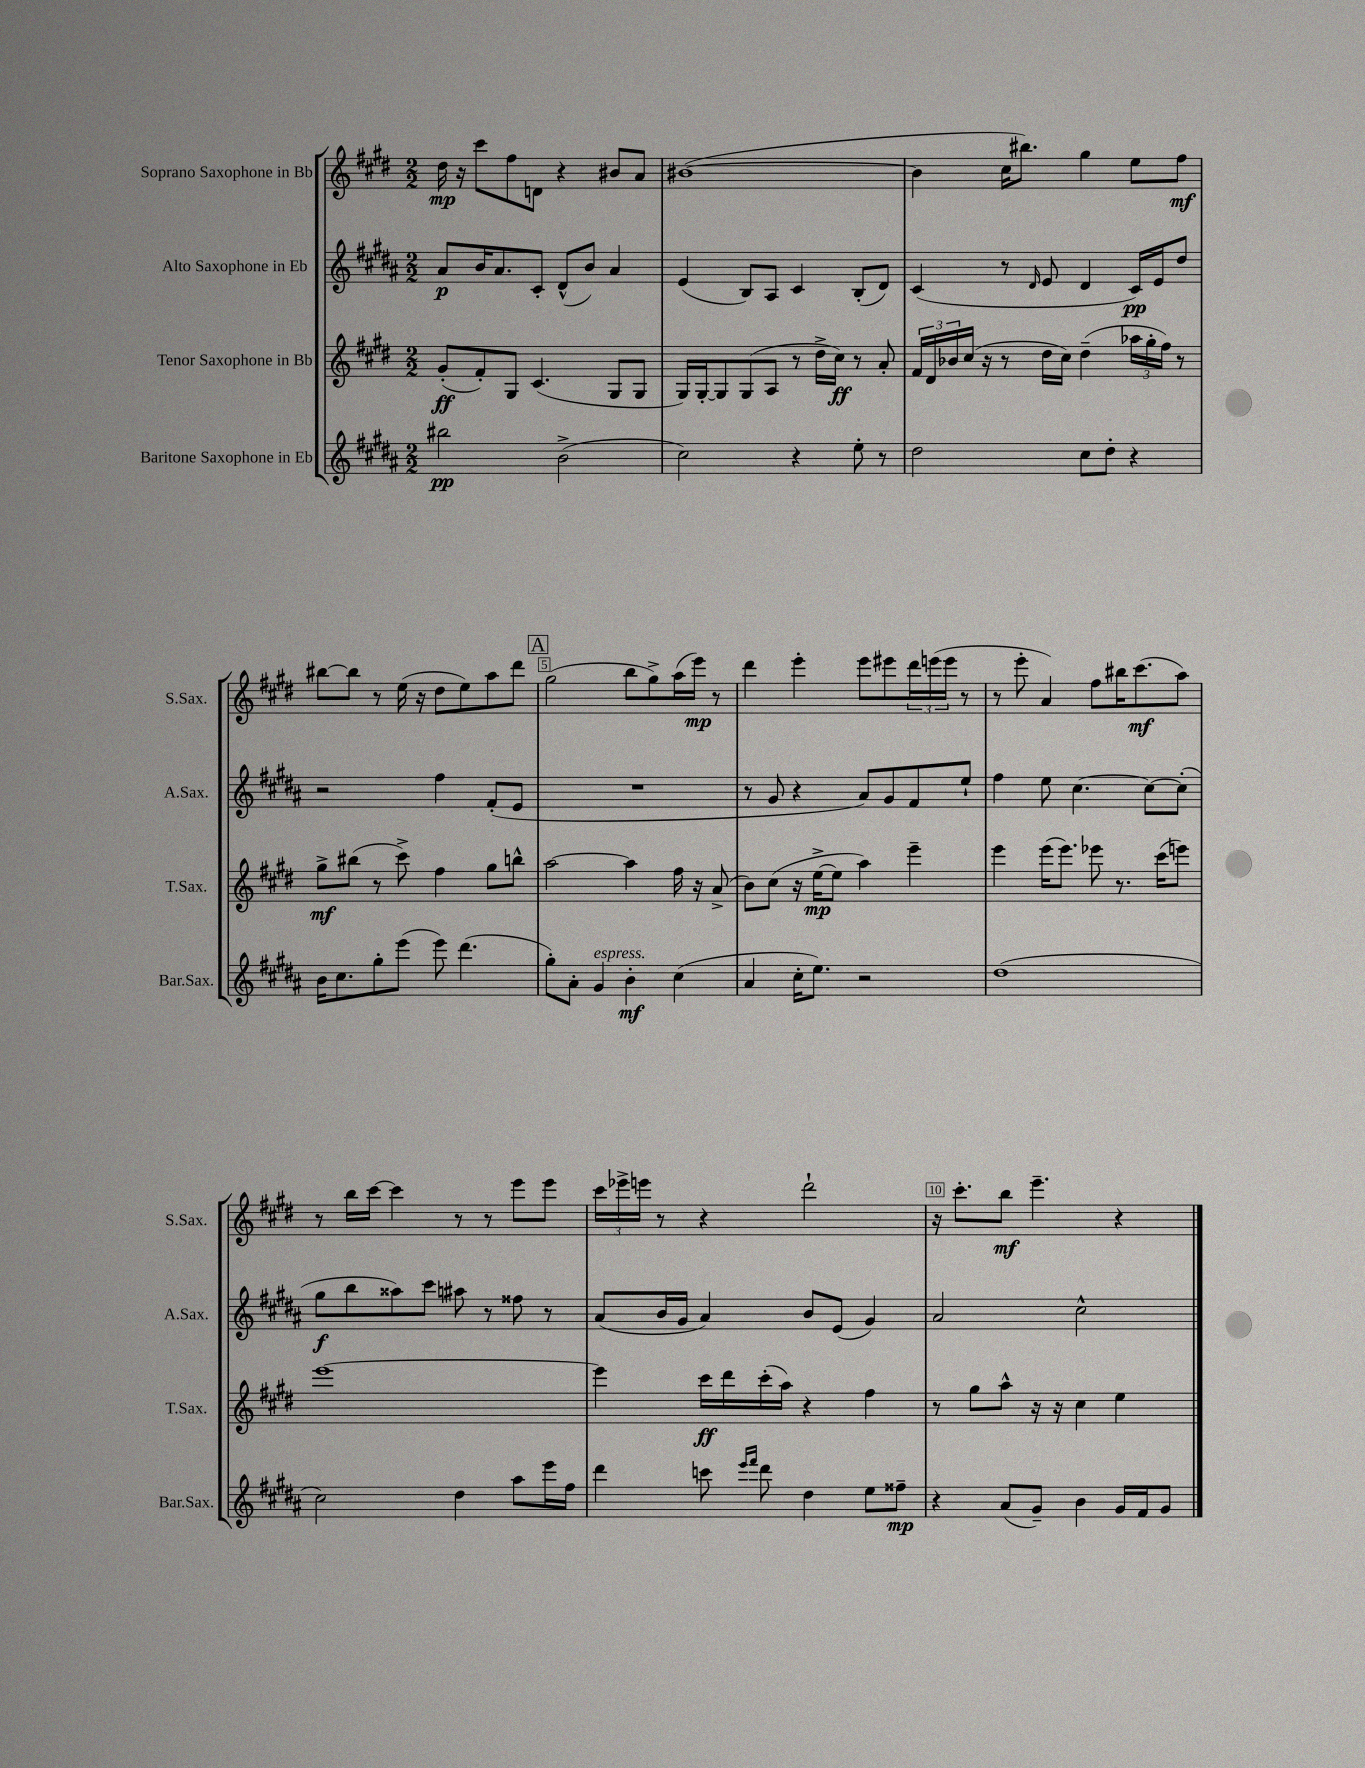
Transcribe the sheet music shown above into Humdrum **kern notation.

**kern	**kern	**kern	**kern
*staff4	*staff3	*staff2	*staff1
*clefG2	*clefG2	*clefG2	*clefG2
*k[f#c#g#d#a#]	*k[f#c#g#d#]	*k[f#c#g#d#a#]	*k[f#c#g#d#]
*M2/2	*M2/2	*M2/2	*M2/2
2bb#\	(8g#'/L	8a#/L	16dd#\
.	.	.	16r
.	8f#'/)	16b/K	8ccc#\L
.	.	8.a#/	.
.	8G#/J	.	8ff#\
.	(4.c#/	8c#'/J	8d\J
(2b^\	.	(8d#^^/L	4r
.	.	8b/J)	.
.	8G#/L	4a#/	8b#/L
.	8G#/J	.	8a/J
=	=	=	=
2cc#\)	16G#/LL)	(4e/	([1b#
.	[16G#'/J	.	.
.	8G#/]	.	.
.	(8G#/	8B/L)	.
.	8A/J	8A#/J	.
4r	8r	4c#/	.
.	16dd#^\LL	.	.
.	16cc#\JJ)	.	.
8ee'\	8r	(8B'/L	.
8r	8a'/	8d#/J)	.
=	=	=	=
2dd#\	24f#/LL	(4c#/	4b#\]
.	24d#/	.	.
.	24b-/	.	.
.	(16cc#/JJ	.	.
.	16r	.	.
.	8r	8r	16cc#\LK
.	.	.	8.bb#\J)
.	.	16qqd#/	.
.	16dd#\LL	8e/	.
.	16cc#\JJ)	.	.
8cc#\L	(4dd#~\	4d#/	4gg#\
8dd#'\J	.	.	.
4r	24aa-\LL	16c#/LL)	8ee\L
.	24gg#'\	.	.
.	.	16e/J	.
.	24ff#\JJ)	.	.
.	8r	8dd#/J	8ff#\J
=	=	=	=
16b\LK	8gg#^\L	2r	[8bb#\L
8.cc#\	.	.	.
.	(8bb#\J	.	8bb#\]J
8gg#'\	8r	.	8r
(8eee\J	8ccc#^\)	.	(16ee\
.	.	.	16r
8eee\)	4ff#\	4ff#\	8dd#\L
(4.ddd#\	.	.	8ee\)
.	8gg#\L	(8f#'/L	8aa\
.	8bb^^\J	8e/J	8ddd#\J
=	=	=	=
8gg#'\L)	[2aa\	1r	(2gg#\
8a#'\J	.	.	.
4g#/	.	.	.
4b'\	4aa\]	.	8bb\L
.	.	.	8gg#^\)
(4cc#\	16ff#\	.	(16aa\L
.	16r	.	16eee\JJ)
.	(8a^/	.	8r
=	=	=	=
4a#/	8b\L)	8r	4ddd#\
.	(8cc#\J	8g#/	.
16cc#'\LK	16r	4r	4eee'\
8.ee\J)	[16ee^\LK	.	.
.	8ee\]J	.	.
2r	4aa\)	8a#/L)	8eee\L
.	.	8g#/	8eee#\
.	4eee~\	8f#/	24ddd#\L
.	.	.	(24eee\
.	.	.	24eee\JJ
.	.	8ee`/J	8r
=	=	=	=
(1dd#	4eee\	4ff#\	8r
.	.	.	8eee'\
.	(16eee\LK	8ee\	4a/)
.	8.eee\J)	.	.
.	.	[4.cc#\	.
.	8eee-\	.	8ff#\L
.	8.r	.	16bb#\K
.	.	.	(8.ccc#\
.	.	8cc#\_L	.
.	(16ccc#\LK	.	.
.	8eee\J)	(8cc#'\]J	8aa\J)
=	=	=	=
2cc#\)	[1eee	8gg#\L	8r
.	.	8bb\	16bb\LL
.	.	.	[16ccc#\JJ
.	.	8aa##\)	4ccc#\]
.	.	8ccc#\J	.
4dd#\	.	8aa#\	8r
.	.	8r	8r
8aa#\L	.	8ff##\	8eee\L
16eee\L	.	8r	8eee\J
16ff#\JJ	.	.	.
=	=	=	=
4ddd#\	4eee\]	(8a#/L	24ccc#\LL
.	.	.	24eee-^\
.	.	.	24eee\JJ
.	.	16b/L	8r
.	.	16g#/JJ	.
8ccc\	16ccc#\LL	4a#/)	4r
.	16ddd#\	.	.
16qqeee/LL	.	.	.
16qqfff#/JJ	.	.	.
8ddd#\	(16ccc#'\	.	.
.	16aa\JJ)	.	.
4dd#\	4r	8b/L	2ddd#`\
.	.	(8e/J	.
8ee\L	4ff#\	4g#/)	.
8ff##~\J	.	.	.
=	=	=	=
4r	8r	2a#/	16r
.	.	.	8.ccc#'\L
.	8gg#\L	.	.
(8a#/L	8aa^^\J	.	8bb\J
8g#~/J)	16r	.	4.eee~\
.	16r	.	.
4b\	4cc#\	2cc#^^\	.
16g#/LL	4ee\	.	4r
16f#/J	.	.	.
8g#/J	.	.	.
==	==	==	==
*-	*-	*-	*-
